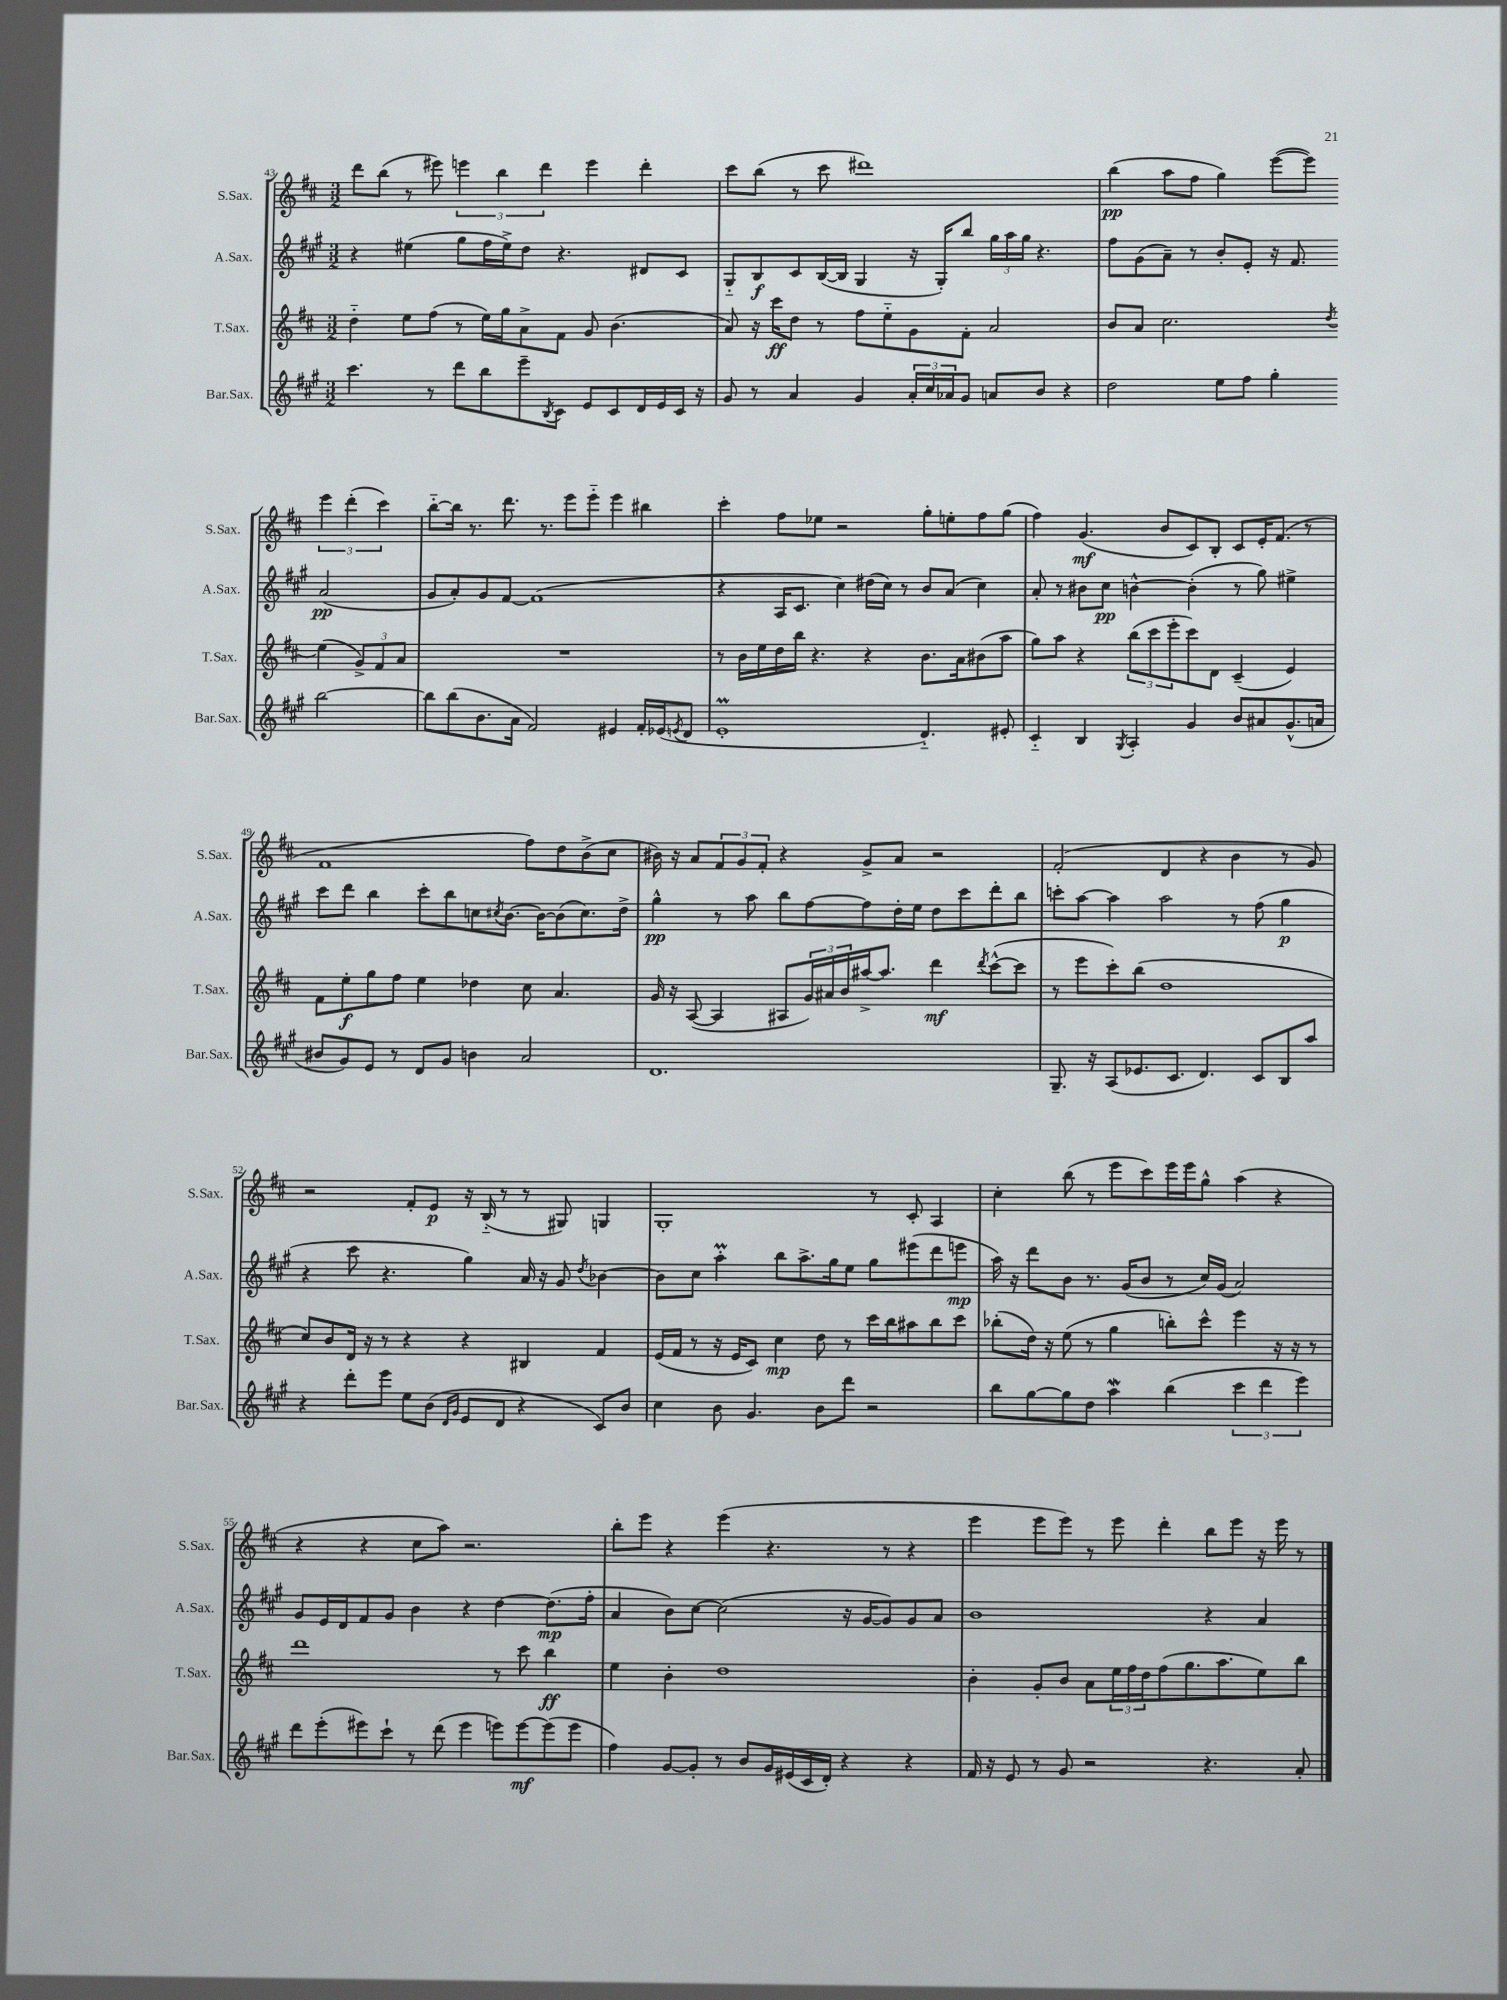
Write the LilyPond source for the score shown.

<<
\new StaffGroup <<
\new Staff = "s0" \with { instrumentName = "S.Sax." shortInstrumentName = "S.Sax." } {
    \clef treble \key d \major \numericTimeSignature \time 3/2
    d'''8 b''8( r8 eis'''8) \tuplet 3/2 { e'''4 b''4 d'''4 } e'''4 d'''4-. |
    cis'''8 b''8( r8 cis'''8 dis'''1) |
    b''4\pp( a''8 fis''8 g''4) e'''8~( e'''8) \tuplet 3/2 { e'''4 d'''4-.( cis'''4) } |
    b''8~-_ b''16 r8. d'''8. r8. e'''8 e'''8-_ e'''4 bis''4 |
    cis'''4-. fis''8 ees''8 r2 g''8-. e''8-. fis''8 g''8( |
    fis''4) g'4.\mf( b'8 cis'8) b8-. cis'8 e'16-. fis'8.( r8 |
    fis'1 fis''8) d''8 b'8->( cis''8 |
    bis'16) r16 a'8 \tuplet 3/2 { fis'8 g'8 fis'8-. } r4 g'8-> a'8 r2 |
    fis'2-.( d'4 r4 b'4 r8 g'8) |
    r2 fis'8-. e'8\p r16 b16-_( r8 r8 gis8) g4 |
    g1-. r8 cis'8-. a4 |
    cis''4-. b''8( r8 e'''8 cis'''8) e'''16 e'''16 g''8-^ a''4( r4 |
    r4 r4 cis''8 a''8) r2. |
    b''8-. e'''8 r4 e'''4( r4. r8 r4 |
    e'''4 e'''8 e'''8) r8 e'''8 d'''4-. b''8 e'''8 r16 e'''16 r8 \bar "|." |
}
\new Staff = "s1" \with { instrumentName = "A.Sax." shortInstrumentName = "A.Sax." } {
    \clef treble \key a \major \numericTimeSignature \time 3/2
    r4 eis''4( gis''8 fis''16 eis''16->) d''8 r4. dis'8 cis'8 |
    gis8-_ b8\f cis'8 b16~( b16 gis4 r16 gis16-.) b''8 \tuplet 3/2 { gis''16 a''16 gis''16 } r4. |
    fis''8 gis'8( a'8--) r8 b'8-. e'8-. r16 fis'8. a'2\pp( |
    gis'8 a'8-.) gis'8 fis'8~ fis'1( |
    r4 a16 cis'8. cis''4) dis''16( cis''16) r8 b'8 a'8( cis''4) |
    a'8-. r8 bis'8 cis''8\pp b'4~-^ b'4-.( r8 gis''8) eis''4-> |
    cis'''8 d'''8 b''4 cis'''8-. b''8 c''8 \acciaccatura { cis''8 } b'8.~ b'16~ b'8( cis''8.) d''16-> |
    gis''4-^\pp r8 a''8 b''8 fis''8~ fis''8 d''16-. e''16 d''8 cis'''8 d'''8-. b''8 |
    c'''8-. a''8~ a''4 a''2 r8 fis''8( gis''4\p |
    r4 cis'''8 r4. gis''4) a'16 r16 gis'8 \acciaccatura { d''8 } bes'4~ |
    bes'8 cis''8 a''4-.\prall b''8 a''8.-> gis''16 e''8 gis''8 eis'''8( d'''8 e'''8\mp |
    a''16) r16 d'''8 b'8 r8. gis'16( b'8 r8 cis''16) gis'16( a'2) |
    gis'8 e'16 d'16 fis'8 gis'8 b'4 r4 d''4~ d''8.\mp( fis''16-. |
    a'4 b'8) cis''8~ cis''2( r16 gis'16~ gis'8) gis'8 a'8 |
    b'1 r4 a'4 \bar "|." |
}
\new Staff = "s2" \with { instrumentName = "T.Sax." shortInstrumentName = "T.Sax." } {
    \clef treble \key d \major \numericTimeSignature \time 3/2
    d''4-_ e''8 fis''8( r8 e''16) g''16 a'8-> fis'8 g'8 b'4.( |
    a'8) r16 cis'''16\ff d''8 r8 fis''8 e''8-_ g'8 fis'8-. a'2 |
    b'8 a'8 cis''2. \acciaccatura { d''8 } e''4( \tuplet 3/2 { g'8->) fis'8 a'8 } |
    R1. |
    r8 b'16 e''16 d''16 b''16 r4. r4 b'8. a'16 bis'8( a''8 |
    g''8) a''8 r4 \tuplet 3/2 { b''8( cis'''8 e'''8-. } cis'''8) d'8 cis'4--( e'4) |
    fis'8 e''8-.\f g''8 fis''8 e''4 des''4 cis''8 a'4. |
    g'16 r16 a8~( a4 ais8 \tuplet 3/2 { g'16) ais'16 b'16 } ais''16~-> ais''8. d'''4\mf \acciaccatura { d'''8 } cis'''8~-^( cis'''8 |
    r8 e'''8 cis'''8-.) b''8( d''1 |
    cis''8) b'8 d'16 r16 r8 r4 r4 bis4 fis'4 |
    e'16( fis'16 r8 r16 e'16 cis'8) cis''4\mp d''8 r8 cis'''16 b''16 ais''8 b''8 cis'''8 |
    bes''8-.( d''16) r16 e''8( r8 g''4 b''8-.) cis'''8-^ e'''4 r16 r16 r8 |
    d'''1 r8 cis'''8 b''4\ff |
    e''4 b'4-. d''1 |
    b'4-. g'8-. b'8 a'8 \tuplet 3/2 { e''16 fis''16 d''16 } fis''8( g''8. a''8. e''8) b''8 \bar "|." |
}
\new Staff = "s3" \with { instrumentName = "Bar.Sax." shortInstrumentName = "Bar.Sax." } {
    \clef treble \key a \major \numericTimeSignature \time 3/2
    cis'''4. r8 d'''8 b''8 e'''8-- \acciaccatura { b8 } cis'8 e'8 cis'8 d'16 e'16 cis'16 r16 |
    gis'8 r8 a'4 gis'4 \tuplet 3/2 { a'16-. cis''16 aes'16 } gis'8 a'8 b'8 r4 |
    d''2 e''8 fis''8 gis''4-. b''2~ |
    b''8 b''8( b'8. a'16 fis'2) eis'4 fis'16-. ees'16( \acciaccatura { e'8 } d'8 |
    e'1-.\prall d'4.-_) eis'8-. |
    cis'4-_ b4 \acciaccatura { gis8 } a4-. gis'4 b'8 ais'8 gis'8.-^( a'16 |
    bis'8 gis'8) e'8 r8 d'8 gis'8 b'4 a'2 |
    d'1. |
    gis8.-- r16 a8( ees'8. cis'8. d'4.) cis'8 b8 a''8 |
    r4 d'''8-. e'''8 e''8 b'8( \grace { d'16 gis'16 } e'8 d'8 r4 cis'8) b'8 |
    cis''4 b'8 gis'4. b'8 d'''8 r2 |
    b''8 gis''8~ gis''8 d''8 a''4\mordent b''4( \tuplet 3/2 { cis'''4 d'''4 e'''4) } |
    d'''8 e'''8-.( eis'''8) cis'''8-! r8 d'''8( eis'''4 e'''8) e'''8~\mf e'''8( e'''8 |
    fis''4) gis'8~ gis'8-. r8 b'8 gis'16 eis'16( cis'16 d'16-.) r4 r4 |
    fis'16 r16 e'8 r8 gis'8 r2 r4. a'8-. \bar "|." |
}
>>
>>
\layout { \context { \Score currentBarNumber = #43 } }
